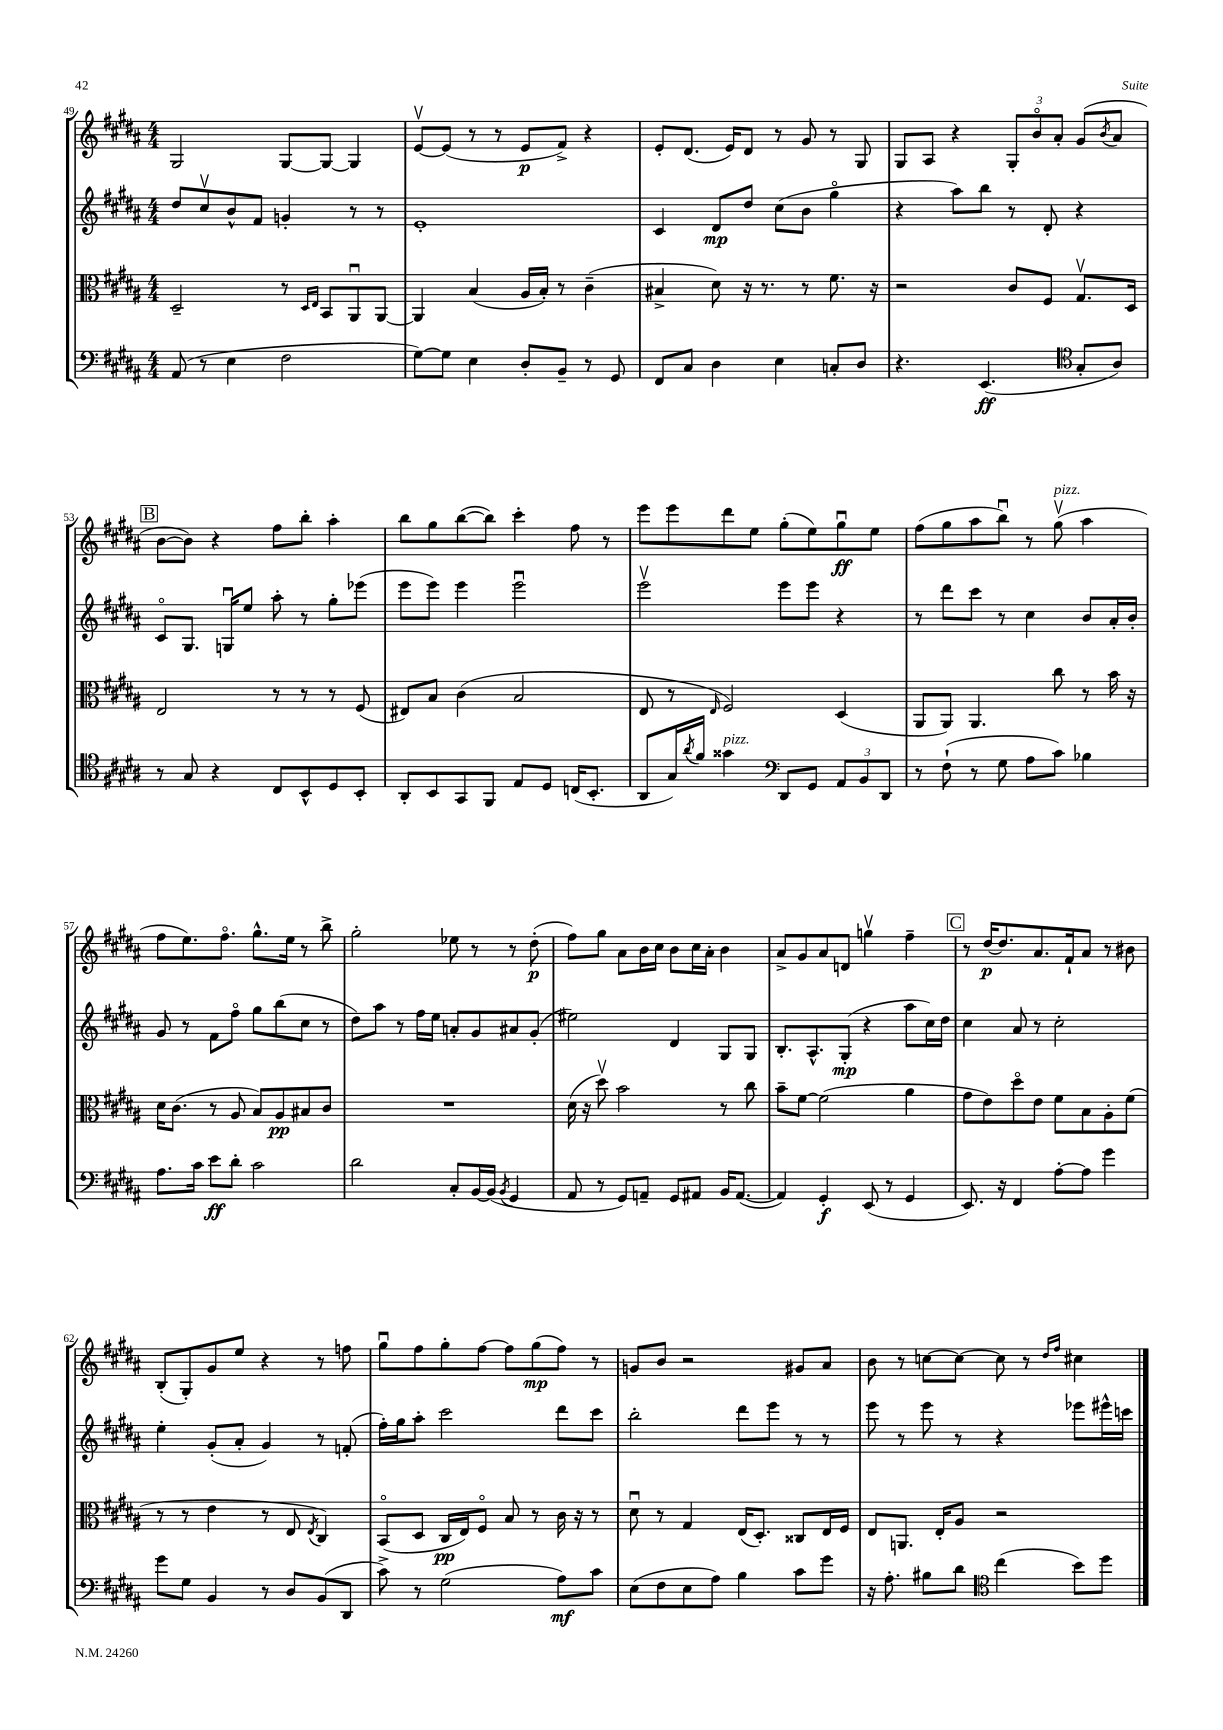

**kern	**dynam	**kern	**dynam	**kern	**dynam	**kern	**dynam
*part4	*part4	*part3	*part3	*part2	*part2	*part1	*part1
*staff4	*staff4	*staff3	*staff3	*staff2	*staff2	*staff1	*staff1
*clefF4	*	*clefC3	*	*clefG2	*	*clefG2	*
*k[f#c#g#d#a#]	*	*k[f#c#g#d#a#]	*	*k[f#c#g#d#a#]	*	*k[f#c#g#d#a#]	*
*M4/4	*	*M4/4	*	*M4/4	*	*M4/4	*
=49	=49	=49	=49	=49	=49	=49	=49
(8AA#/	.	2D#~/	.	8dd#/L	.	2G#/	.
8r	.	.	.	8cc#v/	.	.	.
4E\	.	.	.	8b^^/	.	.	.
.	.	.	.	8f#/J	.	.	.
2F#\	.	8r	.	4gn'/	.	[8G#/L	.
.	.	16qqD#/LL	.	.	.	.	.
.	.	16qqE/JJ	.	.	.	.	.
.	.	8BB/L	.	.	.	8G#/J_	.
.	.	8AA#u/	.	8r	.	4G#/]	.
.	.	[8AA#/J	.	8r	.	.	.
=50	=50	=50	=50	=50	=50	=50	=50
[8G#\L)	.	4AA#/]	.	1e'	.	[8ev/L	.
8G#\J]	.	.	.	.	.	(8e/J]	.
4E\	.	(4B/	.	.	.	8r	.
.	.	.	.	.	.	8r	.
8D#'/L	.	16A#/LL	.	.	.	8e/L	p
.	.	16B'/JJ)	.	.	.	.	.
8BB~/J	.	8r	.	.	.	8f#^/J)	.
8r	.	(4c#~\	.	.	.	4r	.
8GG#/	.	.	.	.	.	.	.
=51	=51	=51	=51	=51	=51	=51	=51
8FF#/L	.	4B#X^/	.	4c#/	.	8e'/L	.
8C#/J	.	.	.	.	.	(8.d#/J	.
4D#\	.	8d#\)	.	8d#/L	mp	.	.
.	.	.	.	.	.	16e/KL)	.
.	.	16r	.	8dd#/J	.	8d#/J	.
.	.	8.r	.	.	.	.	.
4E\	.	.	.	(8cc#\L	.	8r	.
.	.	8r	.	8b\J	.	8g#/	.
8Cn'/L	.	8.f#\	.	4gg#\	.	8r	.
8D#/J	.	.	.	.	.	8G#/	.
.	.	16r	.	.	.	.	.
=52	=52	=52	=52	=52	=52	=52	=52
4.r	.	2r	.	4r	.	8G#/L	.
.	.	.	.	.	.	8A#/J	.
.	.	.	.	8aa#\L)	.	4r	.
(4.EE/	ff	.	.	8bb\J	.	.	.
.	.	8c#/L	.	8r	.	12G#'/L	.
.	.	.	.	.	.	12b/	.
.	.	8F#/J	.	8d#'/	.	.	.
.	.	.	.	.	.	12a#'/J	.
*clefC4	*	*	*	*	*	*	*
8G#'/L	.	8.G#v/L	.	4r	.	(8g#/L	.
.	.	.	.	.	.	8qb/	.
8A#/J)	.	.	.	.	.	8a#/J	.
.	.	16D#/Jk	.	.	.	.	.
!!LO:LB:g=z
!!LO:REH:place=s1:t=B
=53	=53	=53	=53	=53	=53	=53	=53
8r	.	2E/	.	8c#/L	.	[8b\L	.
8G#/	.	.	.	8.G#/J	.	8b\J])	.
4r	.	.	.	.	.	4r	.
.	.	.	.	16Gnu/KL	.	.	.
.	.	.	.	8ee/J	.	.	.
8C#/L	.	8r	.	8aa#'\	.	8ff#\L	.
8BB^^/	.	8r	.	8r	.	8bb'\J	.
8D#/	.	8r	.	8gg#'\L	.	4aa#'\	.
8BB'/J	.	(8F#/	.	(8eee-X\J	.	.	.
=54	=54	=54	=54	=54	=54	=54	=54
8AA#'/L	.	8E#X/L)	.	8eee\L	.	8bb\L	.
8BB/	.	8B/J	.	8eee\J)	.	8gg#\	.
8GG#/	.	(4c#\	.	4eee\	.	([8bb\	.
8FF#/J	.	.	.	.	.	8bb\J])	.
8E/L	.	2B/	.	2eeeu\	.	4ccc#'\	.
8D#/J	.	.	.	.	.	.	.
(16Cn/KL	.	.	.	.	.	8ff#\	.
8.BB'/J	.	.	.	.	.	.	.
.	.	.	.	.	.	8r	.
=55	=55	=55	=55	=55	=55	=55	=55
8AA#/L	.	8E/	.	2eeev\	.	8eee\L	.
16G#/L)	.	8r	.	.	.	8eee\	.
8qa#/	.	.	.	.	.	.	.
16f#/JJ	.	.	.	.	.	.	.
.	.	16qqE/	.	.	.	.	.
!LO:TX:a:i:t=pizz.	!	!	!	!	!	!	!
4g##X\	.	2F#/)	.	.	.	8ddd#\	.
.	.	.	.	.	.	8ee\J	.
*clefF4	*	*	*	*	*	*	*
8DD#/L	.	.	.	8eee\L	.	(8gg#'\L	.
8GG#/J	.	.	.	8eee\J	.	8ee\)	.
12AA#/L	.	(4D#/	.	4r	.	8gg#u\	ff
12BB/	.	.	.	.	.	.	.
.	.	.	.	.	.	8ee\J	.
12DD#/J	.	.	.	.	.	.	.
=56	=56	=56	=56	=56	=56	=56	=56
8r	.	8AA#/L	.	8r	.	(8ff#\L	.
(8F#`\	.	8AA#/J)	.	8ddd#\L	.	8gg#\	.
8r	.	4.AA#/	.	8ccc#\J	.	8aa#\	.
8G#\	.	.	.	8r	.	8bbu\J)	.
8A#\L	.	.	.	4cc#\	.	8r	.
!	!	!	!	!	!	!LO:TX:a:i:t=pizz.	!
8c#\J)	.	8cc#\	.	.	.	(8gg#v\	.
4B-X\	.	8r	.	8b/L	.	4aa#\	.
.	.	16b\	.	16a#'/L	.	.	.
.	.	16r	.	16b'/JJ	.	.	.
!!LO:LB:g=z
=57	=57	=57	=57	=57	=57	=57	=57
8.A#\L	.	16d#\KL	.	8g#/	.	8ff#\L	.
.	.	(8.c#\J	.	.	.	.	.
.	.	.	.	8r	.	8.ee\)	.
16c#\Jk	.	.	.	.	.	.	.
8e\L	ff	8r	.	8f#\L	.	.	.
.	.	.	.	.	.	8.ff#\J	.
8d#'\J	.	8A#/	.	8ff#\J	.	.	.
2c#\	.	8B/L)	.	8gg#\L	.	8.gg#^^\L	.
.	.	8A#/	pp	(8bb\	.	.	.
.	.	.	.	.	.	16ee\Jk	.
.	.	8B#X/	.	8cc#\J	.	8r	.
.	.	8c#/J	.	8r	.	8bb^\	.
=58	=58	=58	=58	=58	=58	=58	=58
2d#\	.	1r	.	8dd#\L)	.	2gg#'\	.
.	.	.	.	8aa#\J	.	.	.
.	.	.	.	8r	.	.	.
.	.	.	.	16ff#\LL	.	.	.
.	.	.	.	16ee\JJ	.	.	.
8C#'/L	.	.	.	8an'/L	.	8ee-X\	.
[16BB/L	.	.	.	8g#/	.	8r	.
(16BB/JJ]	.	.	.	.	.	.	.
8qBB/	.	.	.	.	.	.	.
4GG#/	.	.	.	8a#X/	.	8r	.
.	.	.	.	(8g#'/J	.	(8dd#'\	p
=59	=59	=59	=59	=59	=59	=59	=59
8AA#/	.	(16d#\	.	2ee#X\)	.	8ff#\L)	.
.	.	16r	.	.	.	.	.
8r	.	8dd#v\)	.	.	.	8gg#\J	.
8GG#/L)	.	2b\	.	.	.	8a#\L	.
8AAn~/J	.	.	.	.	.	16b\L	.
.	.	.	.	.	.	16cc#\JJ	.
8GG#/L	.	.	.	4d#/	.	8b\L	.
8AA#X/J	.	.	.	.	.	16cc#\L	.
.	.	.	.	.	.	16a#'\JJ	.
16BB/KL	.	8r	.	8G#/L	.	4b\	.
([8.AA#/J	.	.	.	.	.	.	.
.	.	8cc#\	.	8G#/J	.	.	.
=60	=60	=60	=60	=60	=60	=60	=60
4AA#/])	.	8b~\L	.	8.B'/L	.	8a#^/L	.
.	.	[8f#\J	.	.	.	8g#/	.
.	.	.	.	8.A#^^/	.	.	.
4GG#'/	f	(2f#\]	.	.	.	8a#/	.
.	.	.	.	(8G#'/J	mp	8dn/J	.
(8EE/	.	.	.	4r	.	4ggnv\	.
8r	.	.	.	.	.	.	.
4GG#/	.	4a#\	.	8aa#\L	.	4ff#~\	.
.	.	.	.	16cc#\L)	.	.	.
.	.	.	.	16dd#\JJ	.	.	.
!!LO:REH:place=s1:t=C
=61	=61	=61	=61	=61	=61	=61	=61
8.EE/)	.	8g#\L	.	4cc#\	.	8r	.
.	.	8e\)	.	.	.	[16dd#/KL	p
16r	.	.	.	.	.	8.dd#/]	.
4FF#/	.	8dd#\	.	8a#/	.	.	.
.	.	8e\J	.	8r	.	8.a#/	.
[8A#'\L	.	8f#\L	.	2cc#'\	.	.	.
.	.	.	.	.	.	16f#`/k	.
8A#\J]	.	8B\	.	.	.	8a#/J	.
4g#\	.	8A#'\	.	.	.	8r	.
.	.	(8f#\J	.	.	.	8b#X\	.
!!LO:LB:g=z
=62	=62	=62	=62	=62	=62	=62	=62
8g#\L	.	8r	.	4ee'\	.	(8B'/L	.
8G#\J	.	8r	.	.	.	8G#'/)	.
4BB/	.	4e\	.	(8g#'/L	.	8g#/	.
.	.	.	.	8a#'/J	.	8ee/J	.
8r	.	8r	.	4g#/)	.	4r	.
8D#/L	.	8E/	.	.	.	.	.
.	.	8qE/	.	.	.	.	.
(8BB/	.	4C#/)	.	8r	.	8r	.
8DD#/J	.	.	.	(8fn'/	.	8ffn\	.
=63	=63	=63	=63	=63	=63	=63	=63
8c#^\)	.	(8BB/L	.	16ff#'\LL)	.	8gg#u\L	.
.	.	.	.	16gg#\J	.	.	.
8r	.	8D#/J	.	8aa#'\J	.	8ff#\	.
(2G#\	.	16C#/LL	pp	2ccc#\	.	8gg#'\	.
.	.	16E/J)	.	.	.	.	.
.	.	8F#/J	.	.	.	[8ff#\J	.
.	.	8B/	.	.	.	8ff#\L]	.
.	.	8r	.	.	.	(8gg#\	mp
8A#\L)	mf	16c#\	.	8ddd#\L	.	8ff#\J)	.
.	.	16r	.	.	.	.	.
8c#\J	.	8r	.	8ccc#\J	.	8r	.
=64	=64	=64	=64	=64	=64	=64	=64
(8E\L	.	8d#u\	.	2bb'\	.	8gn/L	.
8F#\	.	8r	.	.	.	8b/J	.
8E\	.	4G#/	.	.	.	2r	.
8A#\J)	.	.	.	.	.	.	.
4B\	.	(16E/KL	.	8ddd#\L	.	.	.
.	.	8.D#'/J)	.	.	.	.	.
.	.	.	.	8eee\J	.	.	.
8c#\L	.	8C##X/L	.	8r	.	8g#X/L	.
8g#\J	.	16E/L	.	8r	.	8a#/J	.
.	.	16F#/JJ	.	.	.	.	.
=65	=65	=65	=65	=65	=65	=65	=65
16r	.	8E/L	.	8eee\	.	8b\	.
8.A#'\	.	.	.	.	.	.	.
.	.	8.AAn/J	.	8r	.	8r	.
8B#X\L	.	.	.	8eee\	.	[8ccn\L	.
.	.	16E'/KL	.	.	.	.	.
8d#\J	.	8A#/J	.	8r	.	8cc\J_	.
*clefC4	*	*	*	*	*	*	*
(4cc#\	.	2r	.	4r	.	8cc\]	.
.	.	.	.	.	.	8r	.
.	.	.	.	.	.	16qqdd#/LL	.
.	.	.	.	.	.	16qqff#/JJ	.
8b\L)	.	.	.	8eee-X\L	.	4cc#X\	.
8dd#\J	.	.	.	16eee#X^^\L	.	.	.
.	.	.	.	16cccn\JJ	.	.	.
==	==	==	==	==	==	==	==
*-	*-	*-	*-	*-	*-	*-	*-
